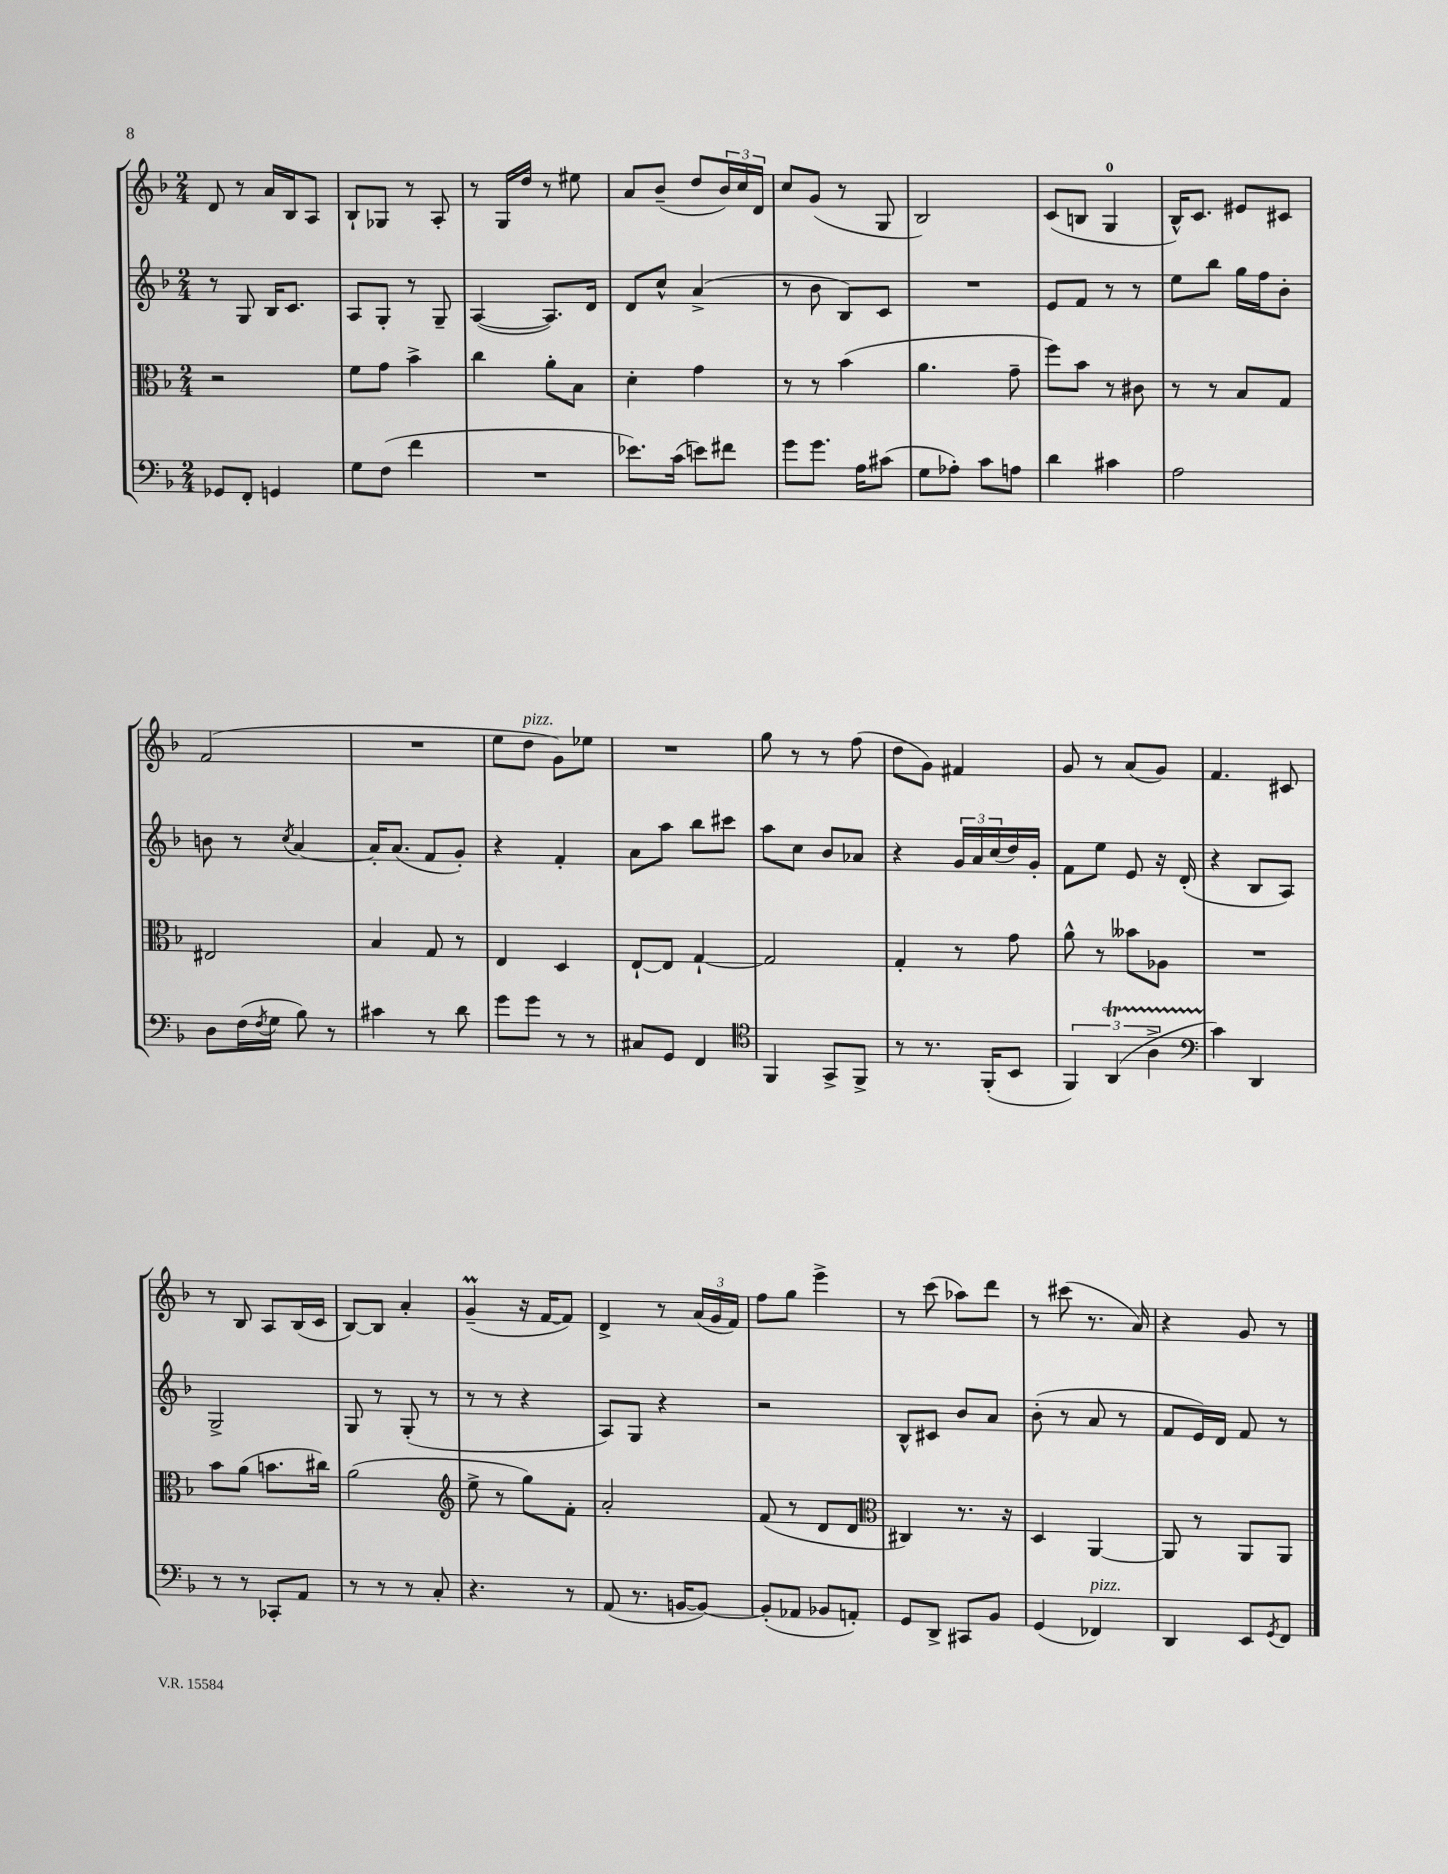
<<
\new StaffGroup <<
\new Staff = "s0" {
    \clef treble \key f \major \numericTimeSignature \time 2/4
    d'8 r8 a'16 bes16 a8 |
    bes8-! ges8 r8 a8-. |
    r8 g16 d''16 r8 eis''8 |
    a'8 bes'8--( d''8 \tuplet 3/2 { bes'16) c''16 d'16 } |
    c''8 g'8( r8 g8 |
    bes2) |
    c'8( b8 g4-0 |
    bes16-^) c'8. eis'8 cis'8 |
    f'2( |
    R2 |
    e''8 d''8^\markup { \italic "pizz." } g'8) ees''8 |
    R2 |
    g''8 r8 r8 f''8( |
    d''8 g'8) fis'4 |
    g'8 r8 a'8( g'8) |
    f'4. cis'8 |
    r8 bes8 a8 bes16( c'16 |
    bes8~) bes8 a'4-. |
    g'4--\prall( r16 f'16~ f'8) |
    d'4-> r8 \tuplet 3/2 { a'16( g'16 f'16) } |
    f''8 g''8 e'''4-> |
    r8 c'''8( aes''8) d'''8 |
    r8 cis'''8( r8. a'16) |
    r4 g'8 r8 \bar "|." |
}
\new Staff = "s1" {
    \clef treble \key f \major \numericTimeSignature \time 2/4
    r8 g8 bes16 c'8. |
    a8 g8-. r8 g8-- |
    a4~( a8.) d'16 |
    d'8 c''8-^ a'4->( |
    r8 bes'8 bes8) c'8 |
    R2 |
    e'8 f'8 r8 r8 |
    e''8 bes''8 g''16 f''16 bes'8-. |
    b'8 r8 \acciaccatura { c''8 } a'4~ |
    a'16-. a'8.( f'8 g'8-.) |
    r4 f'4-. |
    a'8 a''8 bes''8 cis'''8 |
    a''8 c''8 bes'8 aes'8 |
    r4 \tuplet 3/2 { g'16 a'16 c''16( } d''16) g'16-. |
    f'8 e''8 e'8 r16 d'16-.( |
    r4 bes8 a8) |
    g2-> |
    g8 r8 g8-.( r8 |
    r8 r8 r4 |
    a8) g8 r4 |
    r2 |
    bes8-^ cis'8 bes'8 a'8 |
    bes'8-.( r8 a'8 r8 |
    f'8 e'16) d'16 f'8 r8 \bar "|." |
}
\new Staff = "s2" {
    \clef alto \key f \major \numericTimeSignature \time 2/4
    r2 |
    f'8 g'8 bes'4-> |
    c''4 a'8-. bes8 |
    d'4-. g'4 |
    r8 r8 bes'4( |
    a'4. g'8-- |
    f''8) bes'8 r8 cis'8 |
    r8 r8 bes8 g8 |
    eis2 |
    bes4 g8 r8 |
    e4 d4 |
    e8~-! e8 g4~-! |
    g2 |
    g4-. r8 g'8 |
    a'8-^ r8 beses'8 aes8 |
    R2 |
    bes'8 a'8( b'8. cis''16) |
    a'2( |
    \clef treble e''8-> r8 g''8) f'8-. |
    a'2-. |
    f'8( r8 d'8 d'8 |
    \clef alto cis4) r8. r16 |
    d4 a,4~ |
    a,8 r8 a,8 a,8 \bar "|." |
}
\new Staff = "s3" {
    \clef bass \key f \major \numericTimeSignature \time 2/4
    ges,8 f,8-. g,4 |
    g8 f8( f'4 |
    R2 |
    ees'8.) c'16( e'8) fis'8 |
    g'8 g'8. a16 cis'8( |
    g8 aes8-.) c'8 a8 |
    d'4 cis'4 |
    a2 |
    d8 f16( \acciaccatura { f8 } g16 bes8) r8 |
    cis'4 r8 d'8 |
    g'8 g'8 r8 r8 |
    cis8 g,8 f,4 |
    \clef tenor f,4 g,8-> f,8-> |
    r8 r8. f,16-.( bes,8 |
    \tuplet 3/2 { f,4) a,4\startTrillSpan( a4-> } |
    \clef bass c'4\stopTrillSpan) d,4 |
    r8 r8 ces,8-. a,8 |
    r8 r8 r8 c8-. |
    r4. r8 |
    a,8( r8. b,16~ b,8~) |
    b,8-.( aes,8 bes,8 a,8-.) |
    g,8 d,8-> cis,8 bes,8 |
    g,4( fes,4^\markup { \italic "pizz." }) |
    d,4 e,8 \acciaccatura { g,8 } f,8 \bar "|." |
}
>>
>>
\layout { \context { \Score \remove "Bar_number_engraver" } }
